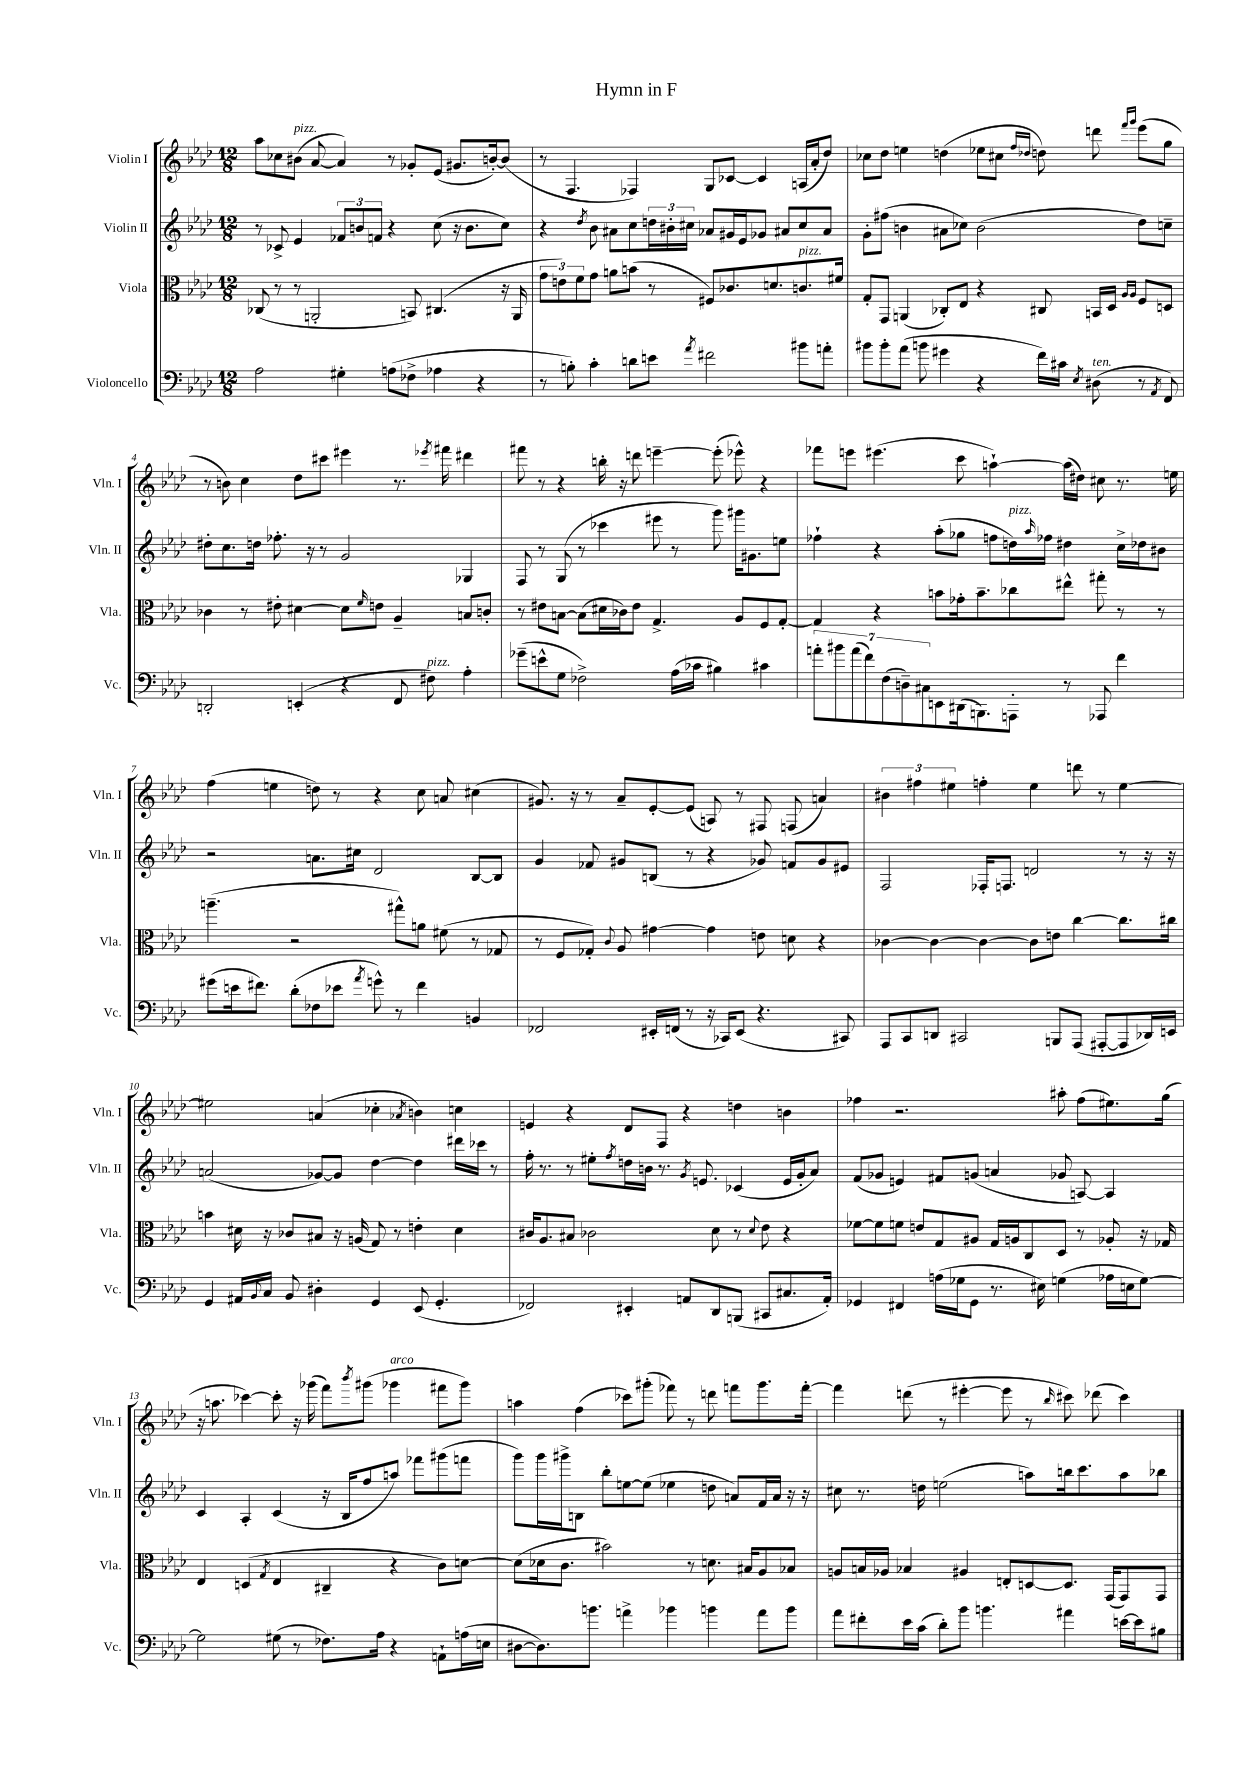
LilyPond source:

\header { title = "Hymn in F" }
<<
\new StaffGroup <<
\new Staff = "s0" \with { instrumentName = "Violin I" shortInstrumentName = "Vln. I" } {
    \clef treble \key aes \major \numericTimeSignature \time 12/8
    aes''8 ces''8 bis'8^\markup { \italic "pizz." }( aes'8~ aes'4) r8 ges'8-. ees'8( gis'8. b'16~-.) b'8( |
    r8 f4. fes4) g8 ces'8~ ces'4 a16( aes'16-. des''8) |
    ces''8 des''8 e''4 d''4( ees''8 cis''8 \grace { f''16 des''16 } d''8) d'''8 \grace { f'''16 g'''16 } ees'''8( g''8 |
    r8 b'8) c''4 des''8 cis'''8 eis'''4 r8. \acciaccatura { ees'''8 } fis'''16 dis'''4 |
    fis'''8 r8 r4 b''16-. r16 d'''8 e'''4~-- e'''8-.( ees'''8-^) r4 |
    fes'''8 e'''8 eis'''4.( c'''8 a''4~-!) a''16( dis''16) cis''8 r8. e''16 |
    f''4( e''4 d''8) r8 r4 c''8 a'8 cis''4( |
    gis'8.) r16 r8 aes'8-- ees'8~-. ees'8( a8) r8 fis8 f8( a'4) |
    \tuplet 3/2 { bis'4 fis''4 eis''4 } f''4-. eis''4 d'''8 r8 eis''4~ |
    eis''2 a'4( ces''4-. \acciaccatura { aes'8 } b'4) c''4 |
    e'4 r4 des'8 f8 r4 d''4 b'4 |
    fes''4 r2. ais''8-. fes''8( eis''8.) g''16( |
    r16 a''8. ces'''4~) ces'''8-. r16 ges'''16( f'''8) \acciaccatura { bes'''8 } gis'''8( ges'''4^\markup { \italic "arco" } fis'''8 ges'''8) |
    a''4 f''4( ces'''8) gis'''8-.( fes'''8) r8 d'''8 f'''8 gis'''8. f'''16~-. |
    f'''4 d'''8( r8 eis'''4~-. eis'''8 r8 \grace { bes''16 } cis'''8) des'''8( cis'''4) \bar "|." |
}
\new Staff = "s1" \with { instrumentName = "Violin II" shortInstrumentName = "Vln. II" } {
    \clef treble \key aes \major \numericTimeSignature \time 12/8
    r8 ces'8-> ees'4 \tuplet 3/2 { fes'8 b'8 f'8 } r4 c''8( r16 b'8. c''8) |
    r4 \acciaccatura { des''8 } bes'8 ais'8 c''8 \tuplet 3/2 { d''16 bis'16-. cis''16 } aes'8 gis'16 ees'16 ges'8 ais'8 cis''8 ais'8 |
    g'8-. fis''8( b'4 ais'8 ces''8) b'2( des''8) c''8-- |
    dis''8-. c''8. d''16 fes''8.-. r16 r8 g'2 ges4 |
    f8 r8 g8( r8 ces'''4 eis'''8 r8 g'''8) gis'''16 gis'8. e''8 |
    fes''4-! r4 aes''8-.( ges''8 f''8 d''16^\markup { \italic "pizz." }) \grace { aes''16 } fes''16 dis''4 c''16-> des''16 bis'8 |
    r2 a'8. cis''16 des'2 bes8~ bes8 |
    g'4 fes'8 gis'8 b8( r8 r4 ges'8) f'8 ges'8 eis'8 |
    f2 fes16-. f8. d'2 r8 r16 r16 |
    a'2( ges'8~) ges'8 des''4~ des''4 dis'''16 ces'''16 r8 |
    f''16-. r8. r8 eis''8-. \acciaccatura { f''8 } d''16 b'16 r8. \acciaccatura { g'8 } e'8. ces'4( e'16 g'16-. aes'8) |
    f'8( ges'8 e'4) fis'8 g'8( a'4 ges'8 a8~) a4 |
    c'4 aes4-. c'4( r16 bes16 f''8 a''8) fes'''8 gis'''8( f'''8 |
    g'''8) g'''16 gis'''16-> b8 bes''8-. e''8~ e''8( ees''4 d''8 a'8) f'16 a'16 r16 r16 |
    cis''8 r8. d''16 e''2( a''8) b''16 c'''8. a''8 bes''8 \bar "|." |
}
\new Staff = "s2" \with { instrumentName = "Viola" shortInstrumentName = "Vla." } {
    \clef alto \key aes \major \numericTimeSignature \time 12/8
    ces8( r8 r8 a,2-. b,8) cis4.( r16 a,16 |
    \tuplet 3/2 { g'8 e'8) f'8 } g'8 a'8 b'8( r8 fis8) ces'8. d'8. c'8.^\markup { \italic "pizz." } fis'16 |
    g8-. g,8 a,4( ces8-.) ees8 r4 cis8 b,16 des16 \grace { aes16 aes16 } f8 d8 |
    ces'4 r8 eis'8-. dis'4~ dis'8 \grace { f'16 } e'8 aes4-- b8 c'8-. |
    r8 eis'8 b8~ b8( dis'16 ces'16) eis'8 g4.-> aes8 f8 g8~-. |
    g4 r4 b'8 ges'16-. b'8.-- ces''8 eis''8-^ gis''8-. r8 r8 |
    a''4.--( r2 gis''8-^) a'8 fis'8( r8 ges8 |
    r8 f8 ges8-.) \appoggiatura { c'8 } aes8 gis'4~ gis'4 e'8 d'8 r4 |
    ces'4~ ces'4~ ces'4~ ces'8 e'8 c''4~ c''8. cis''16 |
    b'4 dis'16 r16 ces'8 bis8 r16 a16( g8) r8 e'4-. dis'4 |
    cis'16 aes8. bis8 ces'2 des'8 r8 \appoggiatura { des'8 } ees'8 r4 |
    fes'8~ fes'8 f'8 e'8 g8 ais8 g16 a16 c8 des8 r8 aes8-. r16 ges16 |
    ees4 d4( \acciaccatura { g8 } ees4 cis4-- r4 c'8) d'8~ |
    d'8( des'16 c'8. bis'2) r8 d'8. bis16 aes8 bes8 |
    a8 b16 aes16 bes4 ais4 e8-. d8~ d8. g,16( g,8) g,8 \bar "|." |
}
\new Staff = "s3" \with { instrumentName = "Violoncello" shortInstrumentName = "Vc." } {
    \clef bass \key aes \major \numericTimeSignature \time 12/8
    aes2 gis4-. a8( fes8-> aes4 r4 |
    r8 b8-.) c'4-. d'8 e'8 \acciaccatura { aes'8 } fis'2 bis'8 a'8-. |
    bis'8 bis'8-. aes'8( b'8 gis'4 r4 f'16) cis'16 \acciaccatura { ees8 } dis8^\markup { \italic "ten." }( r8 \acciaccatura { aes,8 } f,8) |
    d,2-. e,4-.( r4 f,8 fis8^\markup { \italic "pizz." }) aes4-. |
    ges'8--( e'8-^ g8 fes2->) aes16( ces'16 bis4) cis'4 |
    \tuplet 7/4 { a'8-. bis'8 a'8( f'8) f8( d8--) cis8 } e,8 dis,16( b,,8.) a,,8-. r8 aes,,8 f'4 |
    gis'8( e'16 fis'8.) des'8-.( fes8 ees'8 \acciaccatura { aes'8 } g'8-^) r8 fis'4 b,4 |
    fes,2 eis,16-. f,16( r8 r16 ces,16) eis,8( r4. cis,8) |
    aes,,8 c,8 d,8 cis,2 b,,8 aes,,8( ais,,8~-. ais,,8 des,16) e,16 |
    g,4 ais,16 \appoggiatura { bes,8 } c16 bes,8 dis4-. g,4 ees,8( g,4.-. |
    fes,2) eis,4-. a,8 des,8 b,,8( cis,8 cis8. a,16-.) |
    ges,4 fis,4 a16( ges16 ges,8 r8. eis16) g4( aes16 e16 g8~) |
    g2 gis8( r8 fes8.) aes16 r4 a,8-! a16( e16 |
    dis8~ dis8.) b'8. a'4-> bes'4 b'4 a'8 b'8 |
    aes'8 fis'8-. ees'16 c'16( des'8-.) bes'8 b'4. ais'4 e'16~ e'16 bis8 \bar "|." |
}
>>
>>
